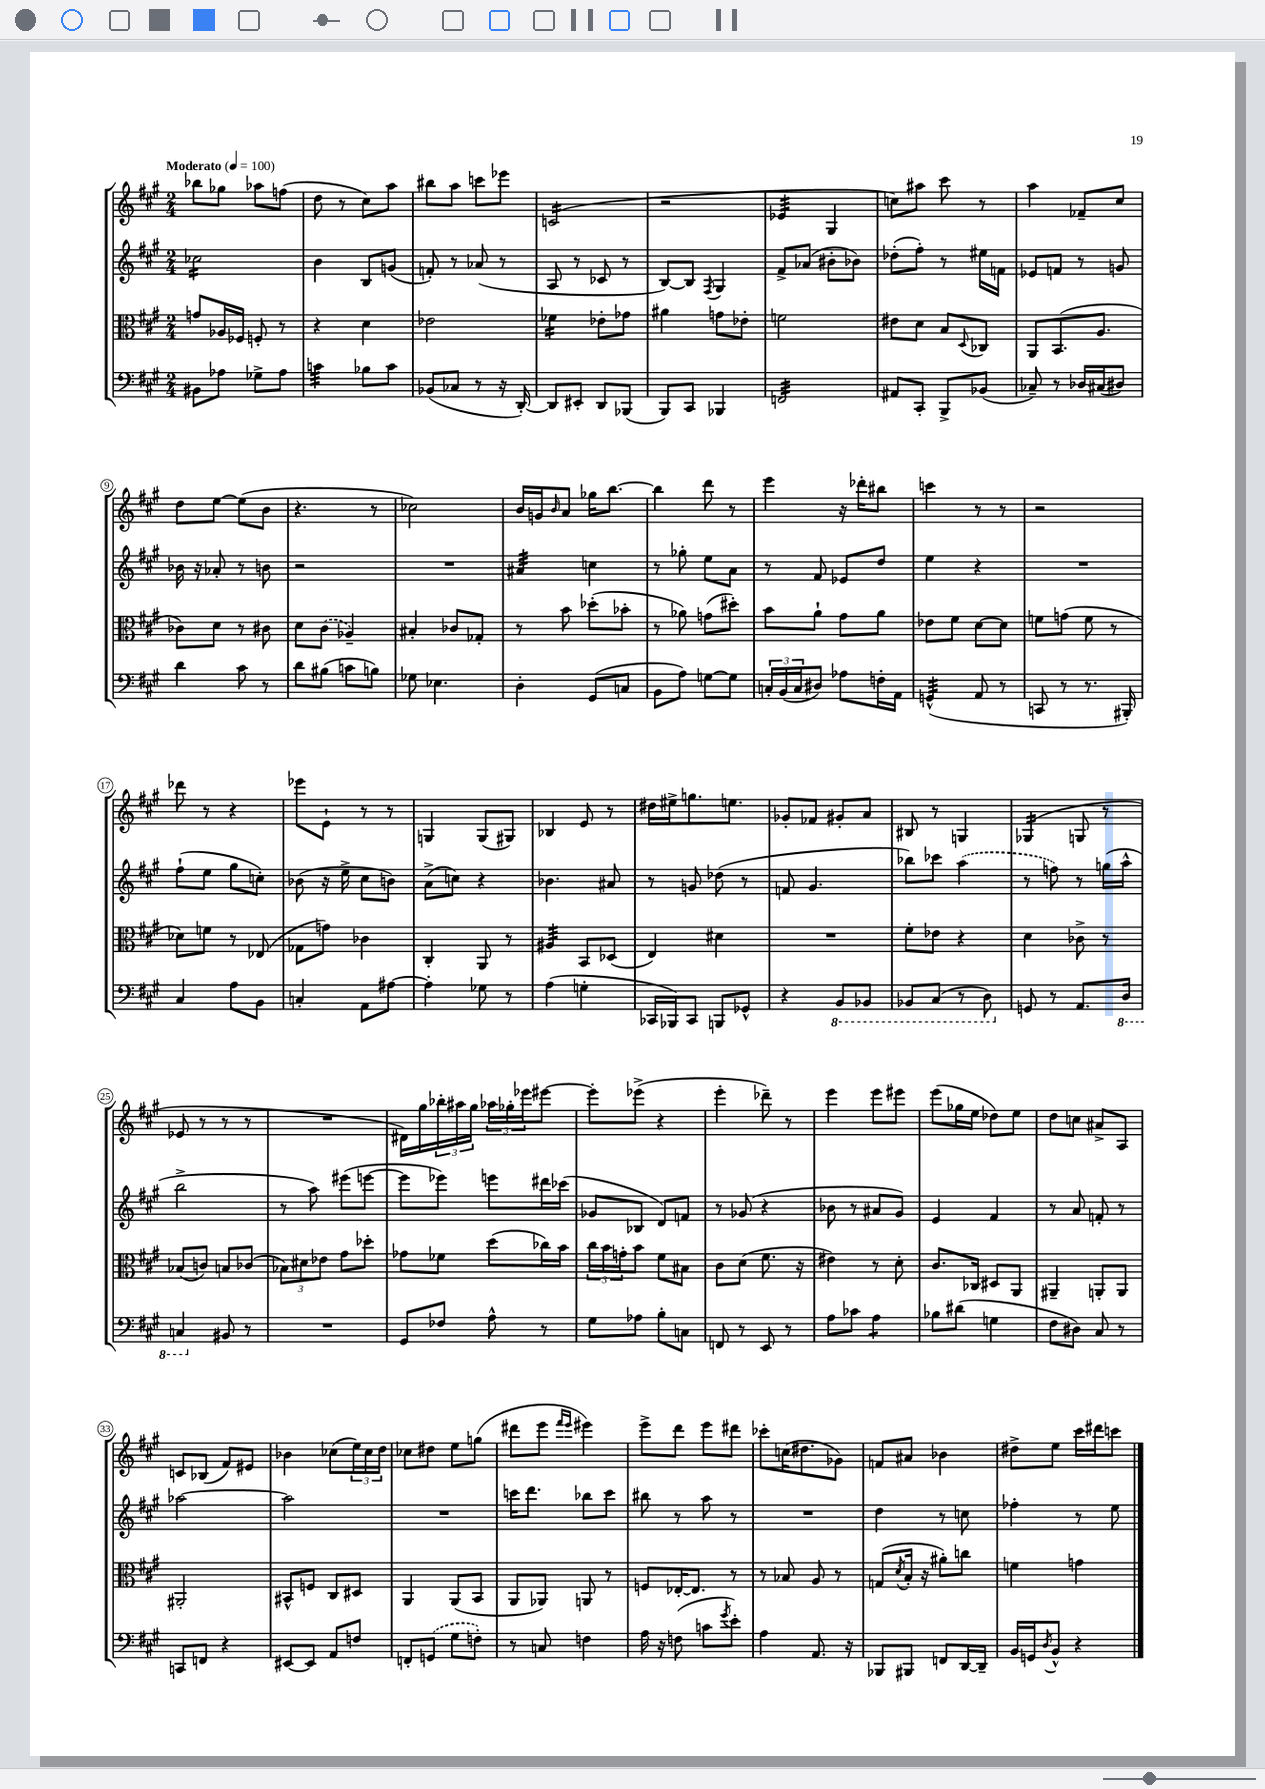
<<
\new StaffGroup <<
\new Staff = "s0" {
    \clef treble \key a \major \numericTimeSignature \time 2/4 \tempo "Moderato" 4 = 100
    bes''8 ges''8 aes''8 f''8( |
    d''8 r8 cis''8) a''8 |
    bis''8 a''8 c'''8 ees'''8 |
    c'2:16( |
    r2 |
    ees'4:32 gis4 |
    c''8) ais''8 cis'''8 r8 |
    a''4 fes'8-- cis''8 |
    d''8 e''8~ e''8( b'8 |
    r4. r8 |
    ces''2) |
    b'16 g'16 \grace { b'16 } a'8 ges''16 b''8.~ |
    b''4 d'''8 r8 |
    e'''4 r16 des'''16-. bis''8 |
    c'''4 r8 r8 |
    r2 |
    des'''8 r8 r4 |
    ees'''8 e'8-! r8 r8 |
    g4 g8( gis8) |
    bes4 e'8 r8 |
    dis''16 eis''16-> g''8. e''8. |
    ges'8-. fes'8 gis'8-. a'8 |
    bis8 r8 g4 |
    ges4:16( g8 r8 |
    ees'8 r8 r8 r8 |
    R2 |
    dis'16) gis''16 \tuplet 3/2 { bes''16-. ais''16 gis''16 } \tuplet 3/2 { aes''16 ges''16-. ees'''16 } eis'''8~ |
    eis'''8-. ees'''8->( r4 |
    e'''4-. des'''8--) r8 |
    e'''4 e'''8 eis'''8 |
    e'''8( ges''16 e''16 des''8) e''8 |
    d''8 c''8 ais'8-> a8 |
    c'8 bes8( fis'8) eis'8 |
    bes'4 ces''8( \tuplet 3/2 { e''16) ces''16 d''16 } |
    ces''8 dis''8 e''8 g''8( |
    dis'''8 e'''8 \grace { fis'''16 e'''16 } eis'''4) |
    e'''8-> d'''8 e'''8 dis'''8 |
    ces'''8-. c''16( dis''8. ges'8) |
    f'8 ais'8 bes'4 |
    dis''8-> e''8 cis'''16 dis'''16 c'''8 \bar "|." |
}
\new Staff = "s1" {
    \clef treble \key a \major \numericTimeSignature \time 2/4
    ces''2:16 |
    b'4 b8 g'8( |
    f'8-.) r8 aes'8( r8 |
    a8 r8 ces'8 r8 |
    b8~) b8 \acciaccatura { fis8 } gis4 |
    fis'8-> aes'8( bis'8-. bes'8) |
    des''8-.( fis''8-.) r8 eis''16 f'16 |
    ees'8 f'8 r8 g'8 |
    bes'16 r16 aes'8-. r8 b'8 |
    r2 |
    R2 |
    ais'4:32 c''4 |
    r8 ges''8-. e''8 a'8 |
    r8 fis'8 ees'8 d''8 |
    e''4 r4 |
    R2 |
    fis''8-!( e''8 gis''8 c''8-.) |
    bes'8( r16 e''16-> cis''8 b'8) |
    a'8->( c''8) r4 |
    bes'4. ais'8 |
    r8 g'8 des''8( r8 |
    f'8 gis'4. |
    bes''8) ces'''8 \once \slurDashed a''4( |
    r8 f''8) r8 g''16( a''16-^ |
    b''2-> |
    r8 a''8) eis'''8( e'''8~ |
    e'''8 ees'''8) e'''8 dis'''16 ces'''16( |
    ges'8 bes8 d'8) f'8 |
    r8 ges'8( r4 |
    bes'8 r8 ais'8 gis'8) |
    e'4 fis'4 |
    r8 a'8 f'8-. r8 |
    aes''2~ |
    aes''2 |
    R2 |
    c'''16 d'''8. bes''8 c'''8 |
    bis''8 r8 a''8 r8 |
    R2 |
    d''4 r8 c''8 |
    fes''4-. r8 e''8 \bar "|." |
}
\new Staff = "s2" {
    \clef alto \key a \major \numericTimeSignature \time 2/4
    g'8 aes16 fes16 f8-. r8 |
    r4 d'4 |
    ees'2 |
    fes'4:16 ees'8-. ges'8 |
    ais'4 g'8 ees'8-. |
    f'2 |
    eis'8 d'8 b8 \appoggiatura { d8 } ces8 |
    a,8 b,8.( a8. |
    ces'8) d'8 r8 cis'8 |
    d'8 \once \slurDashed cis'8( aes4--) |
    bis4-. ces'8 ges8-. |
    r8 b'8 des''8-.( bes'8-. |
    r8 aes'8) g'8( dis''8-.) |
    b'8 a'8-! gis'8 a'8 |
    ees'8 fis'8 d'8~ d'8 |
    f'8 g'8( f'8 r8 |
    des'8) f'8 r8 ees8( |
    ges8 g'8) ces'4 |
    cis4-. a,8 r8 |
    ais4:32 b,8 des8( |
    e4) dis'4 |
    R2 |
    fis'8-. ees'8 r4 |
    d'4 ces'8-> r8 |
    bes8( c'8) b8 ces'8( |
    \tuplet 3/2 { bes8) dis'8 ees'8 } gis'8 des''8-. |
    ges'8 fes'8 d''8( ces''16) b'16 |
    \tuplet 3/2 { cis''16 b'16 g'16-. } b'8 fis'8 bis8 |
    cis'8 d'8( fis'8. r16 |
    eis'4) r8 d'8-. |
    cis'8. ces16 dis8 a,8 |
    ais,4-- a,8-. a,8 |
    ais,2-. |
    bis,8-^ f8 cis8 dis8 |
    a,4 a,8( b,8 |
    a,8 aes,8) a,8 r8 |
    f8 ees16~-. ees8. r8 |
    r8 bes8 a8 r8 |
    g8( \acciaccatura { d'8 } b16-. r16 ais'8-.) c''8 |
    f'4 g'4 \bar "|." |
}
\new Staff = "s3" {
    \clef bass \key a \major \numericTimeSignature \time 2/4
    bis,8 aes8 ges8-> aes8 |
    c'4:32 bes8 c'8 |
    bes,8( ces8 r8 r16 d,16~-.) |
    d,8 eis,8-. d,8 bes,,8( |
    b,,8) cis,8 bes,,4 |
    f,2:32 |
    ais,8 cis,8-. b,,8-> bes,8( |
    ces8--) r8 des16 cis16( dis8) |
    d'4 cis'8 r8 |
    d'8 bis8( c'8 b8) |
    ges8 ees4. |
    d4-. gis,8( c8 |
    b,8 a8) g8~ g8 |
    \tuplet 3/2 { c16-. b,16( c16 } dis8) aes8 f16-. a,16 |
    g,4:32-^( a,8 r8 |
    c,8 r8 r8. bis,,16-.) |
    cis4 a8 b,8 |
    c4-. a,8 ais8~ |
    ais4-. ges8 r8 |
    a4( g4-. |
    ces,16 bes,,16) ces,8 b,,8 ges,8-^ |
    r4 \ottava #-1 b,,8 bes,,8 |
    bes,,8 cis,8( r8 d,8) \ottava #0 |
    g,8 r8 a,8. \ottava #-1 d,16 |
    c,4 \ottava #0 bis,8 r8 |
    R2 |
    gis,8 fes8 a8-^ r8 |
    gis8 aes8 b8-. c8 |
    f,8 r8 e,8 r8 |
    a8 ces'8 a4:8 |
    bes8 dis'8( g4 |
    fis8 dis8) cis8 r8 |
    c,8 f,8 r4 |
    eis,8~ eis,8 a,8 f8 |
    f,8-. \once \slurDashed g,8( gis8 f8-.) |
    r8 c8 f4 |
    a16 r16 f8( c'8 \acciaccatura { gis'8 } e'8-.) |
    a4 a,8. r16 |
    bes,,8 bis,,8 f,8 d,16~ d,16-- |
    b,16 g,16 \acciaccatura { d8 } b,8-^ r4 \bar "|." |
}
>>
>>
\layout { \context { \Score \override BarNumber.stencil = #(make-stencil-circler 0.1 0.3 ly:text-interface::print) } }
